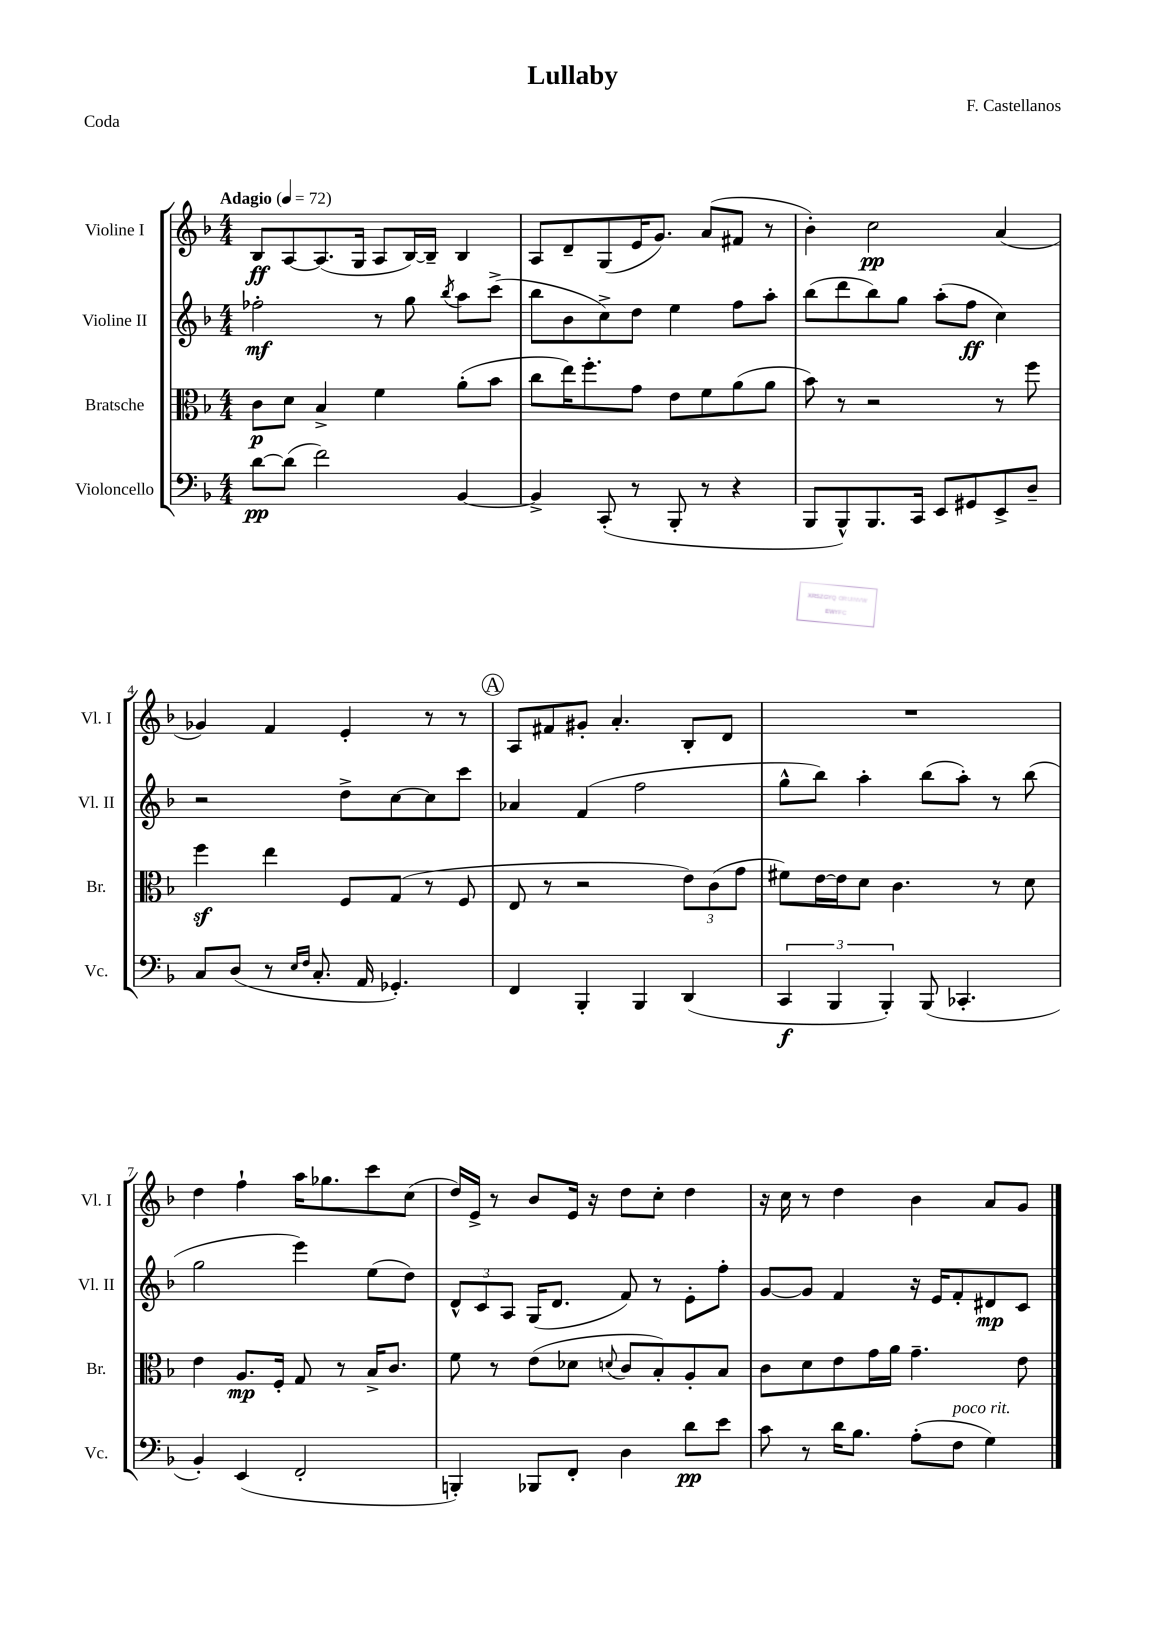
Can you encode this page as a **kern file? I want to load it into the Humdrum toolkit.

**kern	**kern	**kern	**kern
*staff4	*staff3	*staff2	*staff1
*clefF4	*clefC3	*clefG2	*clefG2
*k[b-]	*k[b-]	*k[b-]	*k[b-]
*M4/4	*M4/4	*M4/4	*M4/4
*MM72	*MM72	*MM72	*MM72
[8d	8c	2ff-'	8B-
(8d]	8d	.	[8A
2f)	4B-^	.	(8.A]
.	.	.	16G
.	4f	8r	8A
.	.	8gg	[16B-)
.	.	.	16B-~]
.	.	8qbb-	.
[4BB-	(8a'	8aa	4B-
.	8b-	(8ccc^	.
=	=	=	=
4BB-^]	8cc	8bb-	8A
.	16ee)	8b-	8d~
.	8.ff'	.	.
(8CC'	.	8cc^)	(8G
8r	8g	8dd	16e
.	.	.	8.g)
8BBB-'	8e	4ee	.
8r	8f	.	(8a
4r	(8a	8ff	8f#
.	8a	8aa'	8r
=	=	=	=
8BBB-	8b-)	(8bb-	4b-')
8BBB-^^)	8r	8ddd	.
8.BBB-	2r	8bb-)	2cc
.	.	8gg	.
16CC	.	.	.
8EE	.	(8aa'	.
8GG#	.	8ff	.
8EE^	8r	4cc)	(4a
8D~	8ff	.	.
=	=	=	=
8C	4ff	2r	4g-)
(8D	.	.	.
8r	4ee	.	4f
16qqE	.	.	.
16qqF	.	.	.
8.C'	.	.	.
.	8F	8dd^	4e'
16AA	.	.	.
4.GG-')	(8G	[8cc	.
.	8r	8cc]	8r
.	8F	8ccc	8r
=	=	=	=
4FF	8E	4a-	8A
.	8r	.	8f#
4BBB-'	2r	(4f	8g#'
.	.	.	4.a'
4BBB-	.	2ff	.
(4DD	12e)	.	8B-'
.	(12c	.	.
.	.	.	8d
.	12g	.	.
=	=	=	=
6CC	8f#)	8gg^^	1r
.	[16e	8bb-)	.
6BBB-	.	.	.
.	16e]	.	.
.	8d	4aa'	.
6BBB-')	.	.	.
.	4.c	.	.
(8BBB-	.	(8bb-	.
4.CC-'	.	8aa')	.
.	8r	8r	.
.	8d	(8bb-	.
=	=	=	=
4BB-')	4e	2gg	4dd
(4EE	8.A	.	4ff`
.	16F'	.	.
2FF'	8G	4eee)	16aa
.	.	.	8.gg-
.	8r	.	.
.	16B-^	(8ee	8ccc
.	8.c	.	.
.	.	8dd)	(8cc
=	=	=	=
4BBB')	8f	12d^^	16dd)
.	.	.	16e^
.	.	12c	.
.	8r	.	8r
.	.	12A	.
8BBB-	(8e	(16G	8b-
.	.	8.d	.
8FF'	8d-	.	16e
.	.	.	16r
.	8qqd	.	.
4D	8c	8f)	8dd
.	8B-')	8r	8cc'
8d	8A'	8e'	4dd
8e	8B-	8ff'	.
=	=	=	=
8c	8c	[8g	16r
.	.	.	16cc
8r	8d	8g]	8r
16d	8e	4f	4dd
8.B-	.	.	.
.	16g	.	.
.	16a	.	.
(8A'	4.g~	16r	4b-
.	.	16e	.
8F	.	8f'	.
4G)	.	8d#	8a
.	8e	8c	8g
==	==	==	==
*-	*-	*-	*-
